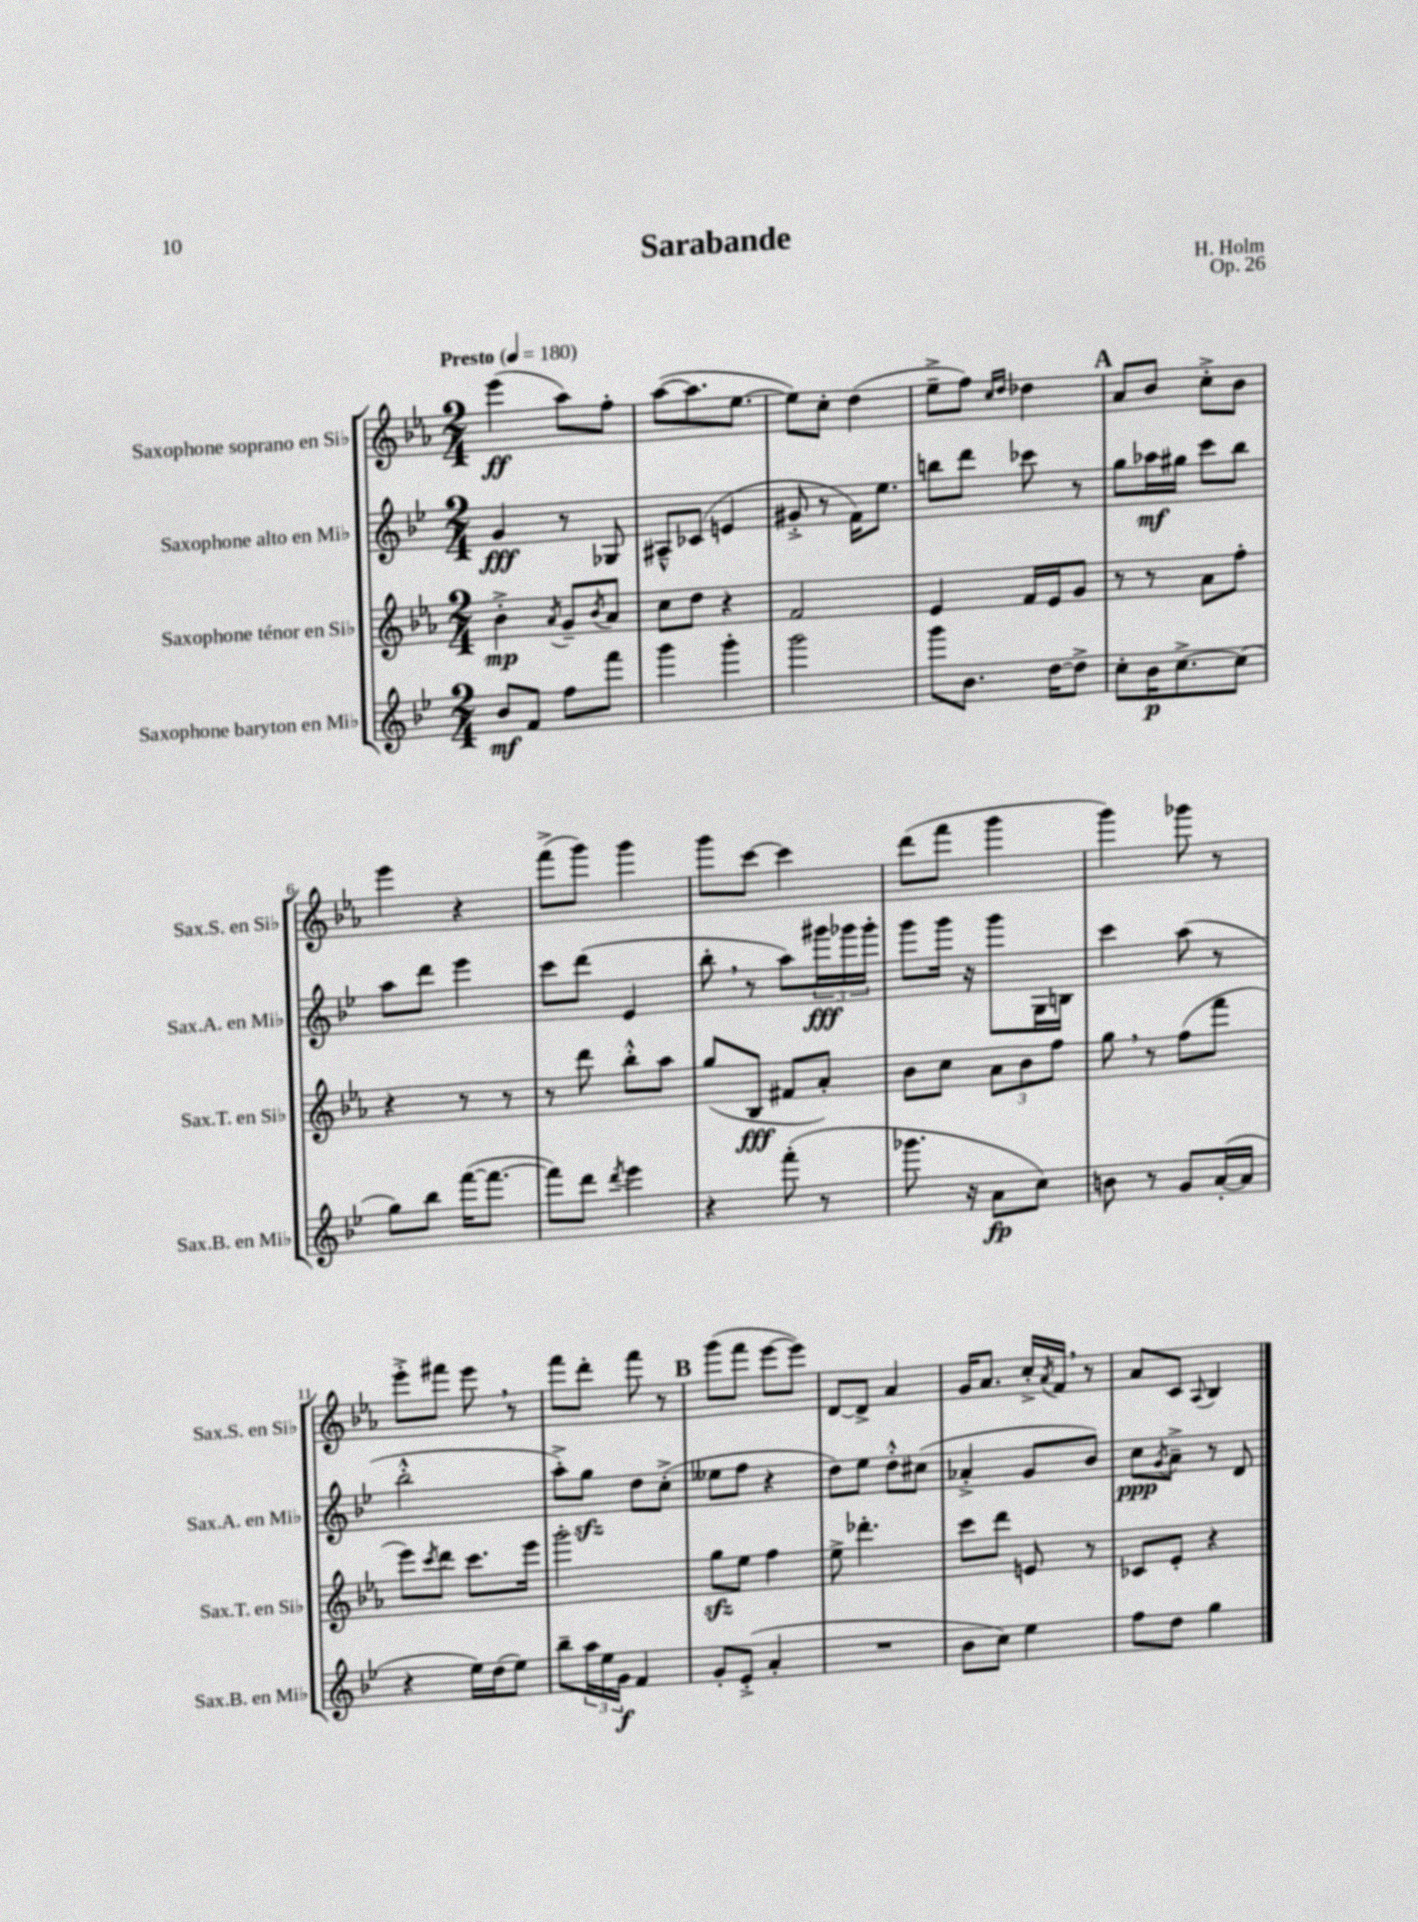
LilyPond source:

\header { title = "Sarabande" composer = "H. Holm" opus = "Op. 26" }
<<
\new StaffGroup <<
\new Staff = "s0" \with { instrumentName = "Saxophone soprano en Sib" shortInstrumentName = "Sax.S. en Sib" } {
    \clef treble \key ees \major \numericTimeSignature \time 2/4 \tempo "Presto" 4 = 180
    ees'''4\ff( aes''8) f''8-. |
    aes''8~( aes''8. ees''8.~ |
    ees''8) c''8-. d''4( |
    ees''8---> f''8) \grace { c''16 d''16 } des''4 |
    \mark \markup { \bold "A" } aes'8 bes'8 c''8-.-> bes'8 |
    ees'''4 r4 |
    f'''8->( g'''8) g'''4 |
    g'''8 c'''8~ c'''4 |
    d'''8( f'''8 g'''4 |
    g'''4) ges'''8 r8 |
    ees'''8-.-> fis'''8 ees'''8 \breathe r8 |
    f'''8 d'''8-. f'''8 r8 |
    \mark \markup { \bold "B" } g'''8( f'''8 ees'''8~ ees'''8) |
    d'8~ d'8-> aes'4 |
    g'16 aes'8. c''16-.-> \acciaccatura { aes'8 } f'16 \breathe r8 |
    aes'8 c'8 \appoggiatura { aes8 } bes4 \bar "|." |
}
\new Staff = "s1" \with { instrumentName = "Saxophone alto en Mib" shortInstrumentName = "Sax.A. en Mib" } {
    \clef treble \key bes \major \numericTimeSignature \time 2/4
    g'4\fff r8 ges8 |
    ais8---^ ces'8( e'4 |
    gis'8-.-> r8 f'16) ees''8. |
    b''8 d'''8 ces'''8 r8 |
    \mark \markup { \bold "A" } g''8 aes''16\mf gis''16 c'''8 bes''8 |
    a''8 d'''8 ees'''4 |
    c'''8 d'''8( ees'4 |
    bes''8-. \breathe r8 a''8) \tuplet 3/2 { gis'''16\fff ges'''16 ges'''16-. } |
    g'''8 g'''16 r16 g'''8 g16 b16 |
    c'''4 a''8( r8 |
    bes''2-.-^ |
    a''8-.->) g''8\sfz d''8 c''8-.->( |
    \mark \markup { \bold "B" } eeses''8 f''8 r4 |
    d''8) ees''8 d''8-.-^ cis''8( |
    aes'4-.-> g'8 bes'8) |
    c''8\ppp \acciaccatura { g'8 } a'8---> r8 d'8 \bar "|." |
}
\new Staff = "s2" \with { instrumentName = "Saxophone ténor en Sib" shortInstrumentName = "Sax.T. en Sib" } {
    \clef treble \key ees \major \numericTimeSignature \time 2/4
    bes'4-.->\mp \acciaccatura { aes'8 } g'8-- \acciaccatura { bes'8 } aes'8 |
    c''8 d''8 r4 |
    f'2 |
    ees'4 f'16 ees'16 g'8 |
    \mark \markup { \bold "A" } r8 r8 aes'8 f''8-. |
    r4 r8 r8 |
    r8 d'''8 bes''8-.-^ aes''8 |
    g''8( bes8\fff fis'8 aes'8-.) |
    bes'8 c''8 \tuplet 3/2 { aes'8 bes'8 f''8 } |
    g''8 \breathe r8 f''8( f'''8 |
    ees'''8) \acciaccatura { c'''8 } d'''8 c'''8. ees'''16 |
    g'''2-. |
    \mark \markup { \bold "B" } g''8\sfz ees''8 f''4 |
    ees''8-> des'''4.-. |
    c'''8 d'''8 e'8 r8 |
    ces'8 ees'8-. r4 \bar "|." |
}
\new Staff = "s3" \with { instrumentName = "Saxophone baryton en Mib" shortInstrumentName = "Sax.B. en Mib" } {
    \clef treble \key bes \major \numericTimeSignature \time 2/4
    bes'8\mf f'8 f''8 f'''8 |
    g'''4 g'''4-. |
    g'''2 |
    g'''8 bes'8. d''16~ d''8-> |
    \mark \markup { \bold "A" } c''8-. bes'16\p c''8.~-> c''8( |
    g''8) bes''8 f'''16~( f'''8.~ |
    f'''8) d'''8 \acciaccatura { d'''8 } ees'''4 |
    r4 f'''8-.( r8 |
    ges'''8. r16 a'8\fp c''8) |
    b'8 r8 g'8 a'16~-.( a'16 |
    r4 ees''16) d''16( ees''8) |
    bes''8-- \tuplet 3/2 { a''16 ees''16 g'16\f } f'4 |
    \mark \markup { \bold "B" } g'8-. ees'8-.->( a'4-. |
    R2 |
    bes'8 c''8) ees''4 |
    f''8 d''8 g''4 \bar "|." |
}
>>
>>
